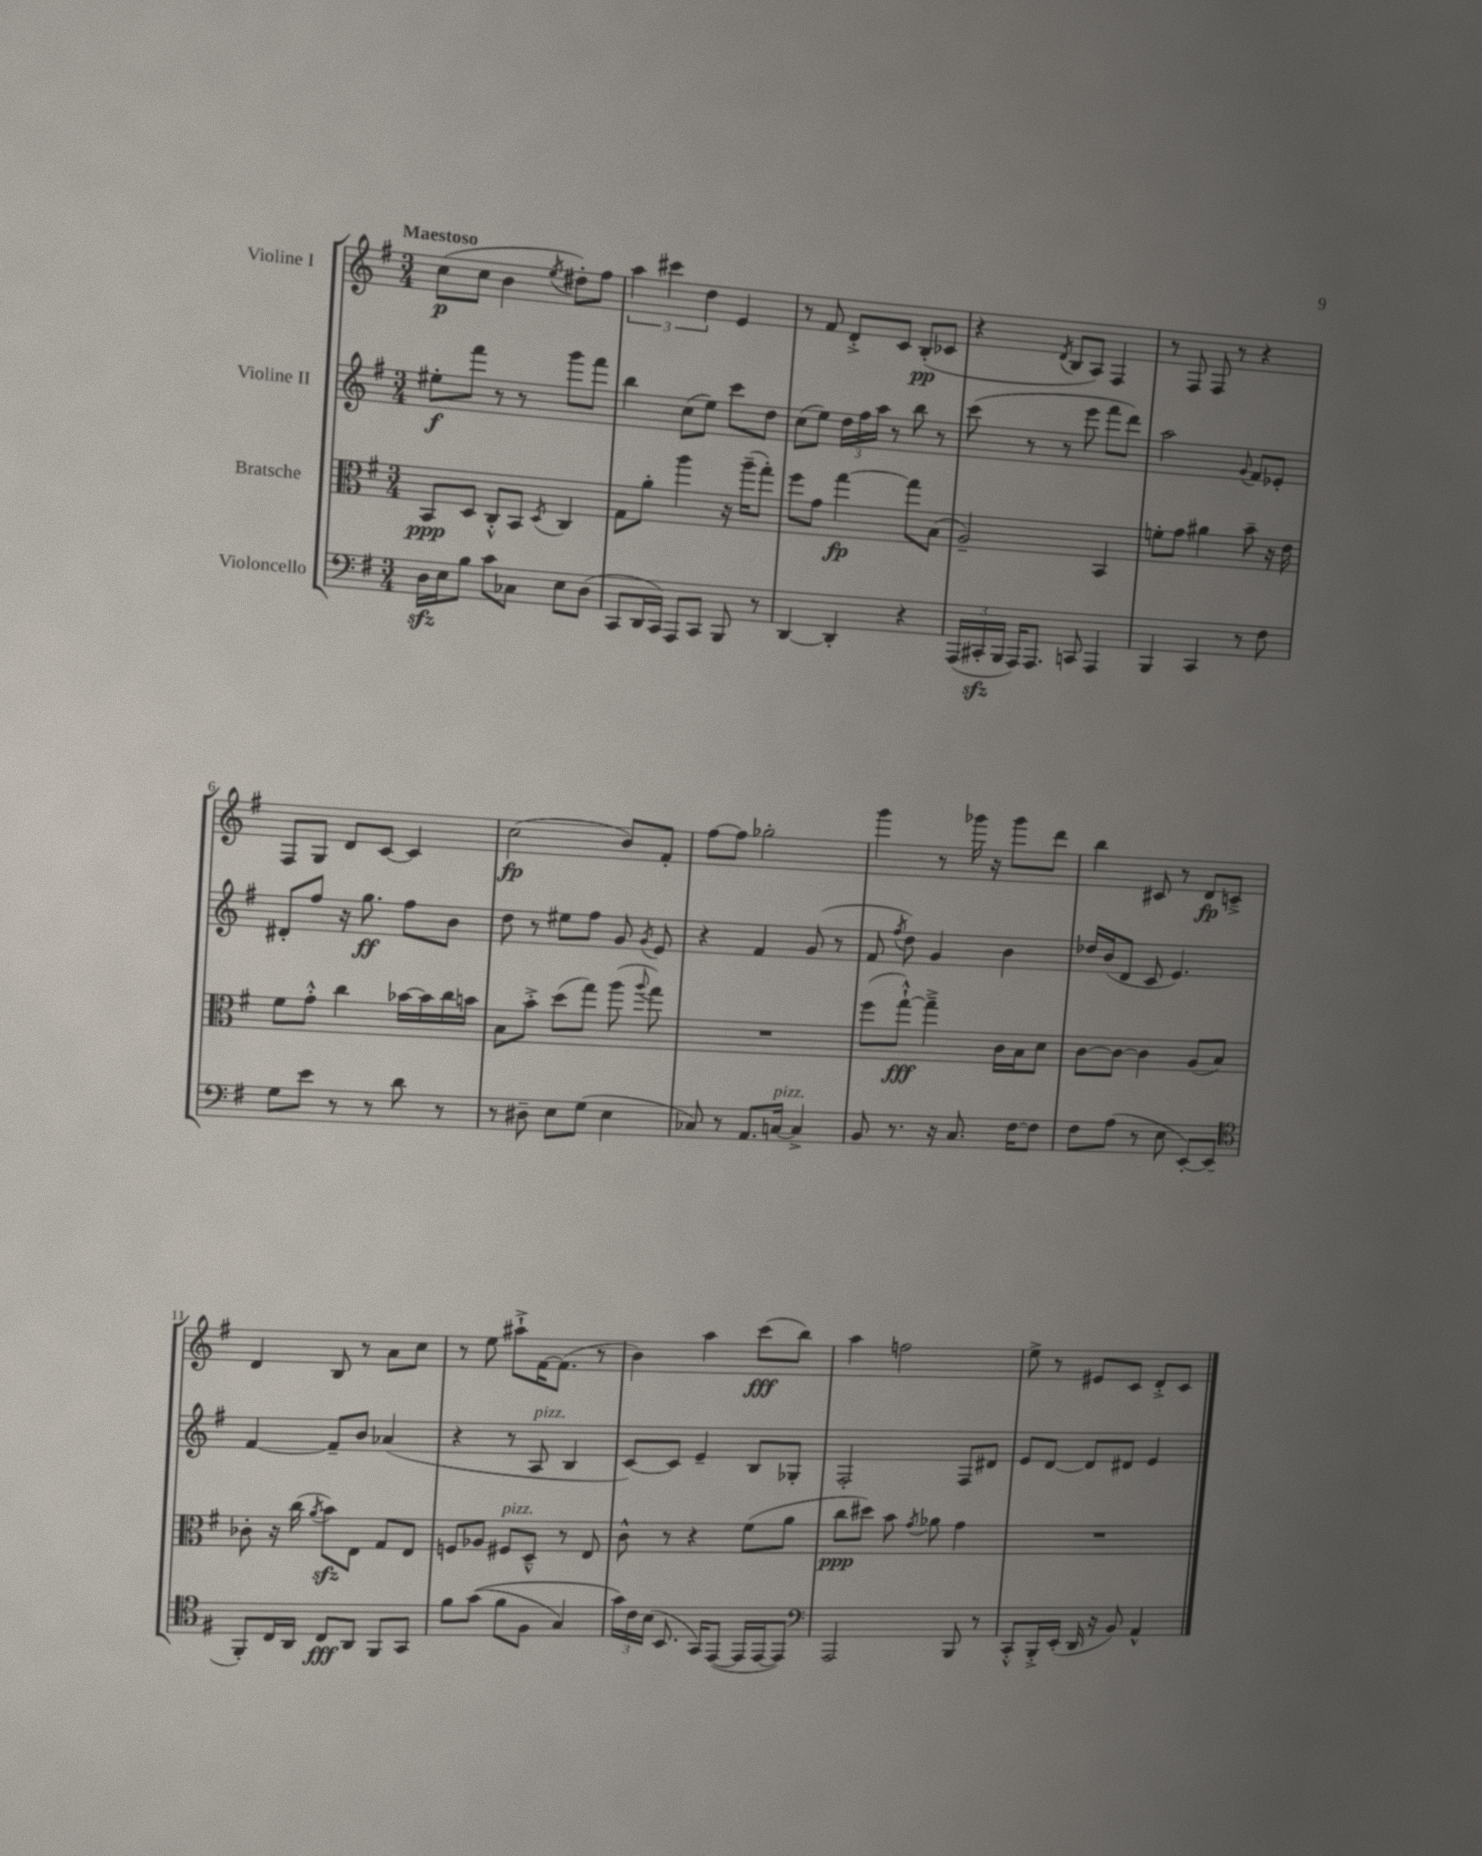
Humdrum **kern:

**kern	**dynam	**kern	**dynam	**kern	**dynam	**kern	**dynam
*part4	*part4	*part3	*part3	*part2	*part2	*part1	*part1
*staff4	*staff4	*staff3	*staff3	*staff2	*staff2	*staff1	*staff1
*I"Violoncello	*	*I"Bratsche	*	*I"Violine II	*	*I"Violine I	*
*clefF4	*	*clefC3	*	*clefG2	*	*clefG2	*
*k[f#]	*	*k[f#]	*	*k[f#]	*	*k[f#]	*
*M3/4	*	*M3/4	*	*M3/4	*	*M3/4	*
=1	=1	=1	=1	=1	=1	=1	=1
!	!	!	!	!	!	!LO:TX:a:B:t=Maestoso	!
16Dzz\LL	.	8BB/L	ppp	8ee#X'\L	f	(8cc\L	p
16E\J	.	.	.	.	.	.	.
8B\J	.	8D/J	.	8fff#\J	.	8cc\J	.
8c\L	.	8C'^^/L	.	8r	.	4b\	.
8C-X\J	.	8BB/J	.	8r	.	.	.
.	.	8qD/	.	.	.	8qee/	.
8E\L	.	4C/	.	8ggg\L	.	8dd#X'\L)	.
(8D\J	.	.	.	8fff#\J	.	8ff#\J	.
=2	=2	=2	=2	=2	=2	=2	=2
8CC/L	.	8G\L	.	4bb\	.	6aa\	.
16DD/L	.	8a'\J	.	.	.	.	.
.	.	.	.	.	.	6ccc#X\	.
16CC/JJ)	.	.	.	.	.	.	.
8AAA/L	.	4aa\	.	(8cc\L	.	.	.
.	.	.	.	.	.	6dd\	.
8CC/J	.	.	.	8ee\J)	.	.	.
8BBB/	.	16r	.	8ccc\L	.	4e/	.
.	.	(16aa~\KL	.	.	.	.	.
8r	.	8gg'\J)	.	8dd\J	.	.	.
=3	=3	=3	=3	=3	=3	=3	=3
[4DD/	.	8ff#\L	.	(8cc\L	.	8r	.
.	.	8g\J	.	8ee\J)	.	8f#/	.
4DD'/]	.	[4gg\	fp	24dd\LL	.	8d'^/L	.
.	.	.	.	24ff#\	.	.	.
.	.	.	.	24aa\JJ	.	.	.
.	.	.	.	8r	.	8c/J	.
4r	.	8gg\L]	.	8bb\	.	(8B'/L	pp
.	.	(8B\J	.	8r	.	8c-X/J	.
=4	=4	=4	=4	=4	=4	=4	=4
(24AAA/LL	.	2A~/)	.	(8ccc\	.	4r	.
24CC#Xzz'/	.	.	.	.	.	.	.
24BBB/JJ	.	.	.	.	.	.	.
16AAA/KL)	.	.	.	8r	.	.	.
8.AAA/J	.	.	.	.	.	.	.
.	.	.	.	.	.	8qd/	.
.	.	.	.	8r	.	8B/L	.
8CCn/	.	.	.	8eee\	.	8A/J)	.
4AAA/	.	4BB/	.	8fff#\L	.	4F#/	.
.	.	.	.	8ddd\J)	.	.	.
=5	=5	=5	=5	=5	=5	=5	=5
4BBB/	.	8fn'\L	.	2aa\	.	8r	.
.	.	8g\J	.	.	.	8F#/	.
4CC/	.	4a#X\	.	.	.	8F#/	.
.	.	.	.	.	.	8r	.
.	.	.	.	8qqg/	.	.	.
8r	.	8b~\	.	8f#/L	.	4r	.
8F#\	.	16r	.	8e-X'/J	.	.	.
.	.	16e\	.	.	.	.	.
!!LO:LB:g=z
=6	=6	=6	=6	=6	=6	=6	=6
8G\L	.	8f#\L	.	8d#X'/L	.	8F#/L	.
8e\J	.	8g'^^\J	.	8ff#/J	.	8G/J	.
8r	.	4cc\	.	16r	.	8d/L	.
.	.	.	.	8.gg\	ff	.	.
8r	.	.	.	.	.	[8c/J	.
8d\	.	[16b-X\LL	.	8ff#\L	.	4c/]	.
.	.	16b-\]	.	.	.	.	.
8r	.	16cc\	.	8b\J	.	.	.
.	.	16bn\JJ	.	.	.	.	.
=7	=7	=7	=7	=7	=7	=7	=7
8r	.	8B\L	.	8dd\	.	(2cc\	fp
8D#X~\	.	8b'^\J	.	8r	.	.	.
8E\L	.	(8dd\L	.	8ee#X\L	.	.	.
(8G\J	.	8gg\J)	.	8ff#\J	.	.	.
4E\	.	(8aa\	.	8g/	.	8b/L)	.
.	.	8qqaa/	.	8qg/	.	.	.
.	.	8gg\)	.	8e/	.	8f#'/J	.
=8	=8	=8	=8	=8	=8	=8	=8
8C-X/)	.	2.r	.	4r	.	[8ff#\L	.
8r	.	.	.	.	.	8ff#\J]	.
8.AA/L	.	.	.	4f#/	.	2gg-X'\	.
!LO:TX:a:i:t=pizz.	!	!	!	!	!	!	!
[16Cn/Jk	.	.	.	.	.	.	.
4C^/]	.	.	.	(8g/	.	.	.
.	.	.	.	8r	.	.	.
=9	=9	=9	=9	=9	=9	=9	=9
8BB/	.	(8ff#\L	.	8f#/	.	4ggg\	.
.	.	.	.	8qff#/	.	.	.
8.r	.	[8gg`^^\J)	fff	8dd\)	.	.	.
.	.	4gg~^\]	.	4g/	.	8r	.
16r	.	.	.	.	.	.	.
8.C/	.	.	.	.	.	16ggg-X\	.
.	.	.	.	.	.	16r	.
.	.	16c\LL	.	4b\	.	8ggg-\L	.
[16F#\KL	.	16B\J	.	.	.	.	.
8F#\J]	.	8d\J	.	.	.	8ddd\J	.
=10	=10	=10	=10	=10	=10	=10	=10
8F#\L	.	[8c\L	.	16dd-X/LL	.	4bb\	.
.	.	.	.	(16b/J	.	.	.
(8A\J	.	8c\J_	.	8d/J	.	.	.
8r	.	4c\]	.	8c/	.	8c#X/	.
8E\	.	.	.	4.e/)	.	8r	.
[8EE'/L)	.	(8A/L	.	.	.	8d/L	fp
(8EE/J]	.	8B/J)	.	.	.	8cn~^/J	.
!!LO:LB:g=z
=11	=11	=11	=11	=11	=11	=11	=11
*clefC4	*	*	*	*	*	*	*
8FF#'/L)	.	8c-X'\	.	[4f#/	.	4d/	.
16C/L	.	16r	.	.	.	.	.
16AA/JJ	.	(16cc\	.	.	.	.	.
.	.	8qa/	.	.	.	.	.
8C/L	fff	8bzz\L)	.	8f#~/L]	.	8B/	.
8AA/J	.	8E\J	.	8b/J	.	8r	.
8FF#/L	.	8G/L	.	(4a-X/	.	8a\L	.
8GG/J	.	8E/J	.	.	.	8cc\J	.
=12	=12	=12	=12	=12	=12	=12	=12
8f#\L	.	8Fn/L	.	4r	.	8r	.
((8g\J	.	8A-X/J	.	.	.	8ee\	.
!	!	!LO:TX:a:i:t=pizz.	!	!	!	!	!
8f#\L	.	8F#X/L	.	8r	.	8aa#X`^\L	.
!	!	!	!	!LO:TX:a:i:t=pizz.	!	!	!
8F#\J	.	8D~^^/J	.	8A/	.	[16f#\K	.
.	.	.	.	.	.	(8.f#\J]	.
4G/)	.	8r	.	4B/	.	.	.
.	.	8E/	.	.	.	8r	.
=13	=13	=13	=13	=13	=13	=13	=13
24g\LL)	.	8c^^\	.	[8c/L)	.	4b\)	.
24c\	.	.	.	.	.	.	.
(24B\JJ	.	.	.	.	.	.	.
8.BB/	.	8r	.	8c/J]	.	.	.
.	.	4r	.	4e~/	.	4aa\	.
16GG/KL)	.	.	.	.	.	.	.
([8EE/J	.	.	.	.	.	.	.
16EE/LL]	.	(8f#\L	.	8B/L	.	(8ccc\L	fff
[16EE/J	.	.	.	.	.	.	.
8EE/J])	.	8a\J	.	8G-X'/J	.	8bb\J)	.
=14	=14	=14	=14	=14	=14	=14	=14
*clefF4	*	*	*	*	*	*	*
2AAA/	.	8cc\L	ppp	2F#'/	.	4aa\	.
.	.	8dd#X\J)	.	.	.	.	.
.	.	8b\	.	.	.	2ffn\	.
.	.	8qg/	.	.	.	.	.
.	.	8a-X\	.	.	.	.	.
8BBB/	.	4g\	.	8F#/L	.	.	.
8r	.	.	.	8d#X/J	.	.	.
=15	=15	=15	=15	=15	=15	=15	=15
8CC'^^/L	.	2.r	.	8e/L	.	8ee^\	.
16BBB'^/L	.	.	.	[8d/J	.	8r	.
(16EE'/JJ	.	.	.	.	.	.	.
16DD/	.	.	.	8d/L]	.	8e#X/L	.
16r	.	.	.	.	.	.	.
8BB/)	.	.	.	8d#X/J	.	8c/J	.
4AA^^/	.	.	.	4e/	.	8d'^/L	.
.	.	.	.	.	.	8c/J	.
==	==	==	==	==	==	==	==
*-	*-	*-	*-	*-	*-	*-	*-
